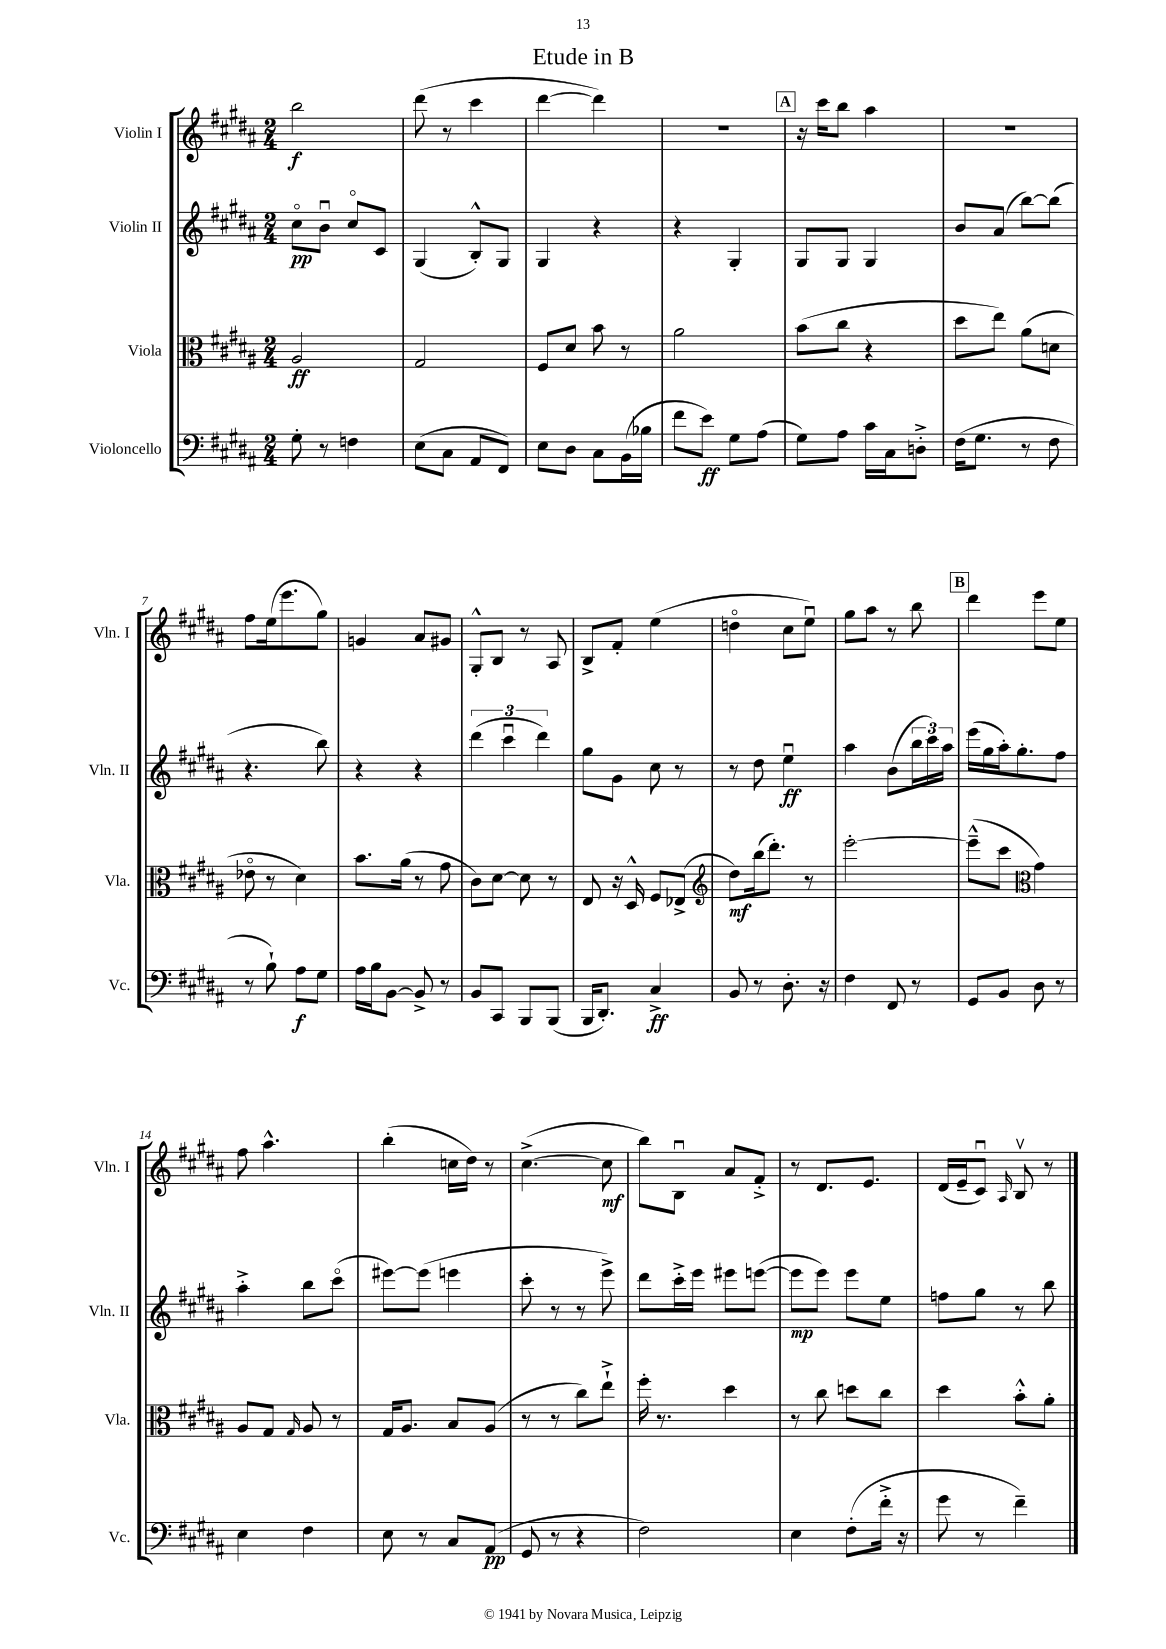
\header { title = "Etude in B" }
<<
\new StaffGroup <<
\new Staff = "s0" \with { instrumentName = "Violin I" shortInstrumentName = "Vln. I" } {
    \clef treble \key b \major \numericTimeSignature \time 2/4
    b''2\f |
    dis'''8( r8 cis'''4 |
    dis'''4~ dis'''4) |
    r2 |
    \mark \markup { \box "A" } r16 cis'''16 b''8 ais''4 |
    r2 |
    fis''8 e''16( e'''8. gis''8) |
    g'4 ais'8 gis'8 |
    gis8-.-^ b8 r8 ais8 |
    b8-> fis'8-. e''4( |
    d''4\flageolet cis''8 e''8\downbow) |
    gis''8 ais''8 r8 b''8 |
    \mark \markup { \box "B" } dis'''4 e'''8 e''8 |
    fis''8 ais''4.-^ |
    b''4-.( c''16 dis''16) r8 |
    cis''4.~->( cis''8\mf |
    b''8) b8\downbow ais'8 fis'8-.-> |
    r8 dis'8. e'8. |
    dis'16( e'16-- cis'8\downbow) \grace { ais16 } b8\upbow r8 \bar "|." |
}
\new Staff = "s1" \with { instrumentName = "Violin II" shortInstrumentName = "Vln. II" } {
    \clef treble \key b \major \numericTimeSignature \time 2/4
    cis''8\flageolet\pp b'8\downbow cis''8\flageolet cis'8 |
    gis4( b8-.-^) gis8 |
    gis4 r4 |
    r4 gis4-. |
    \mark \markup { \box "A" } gis8 gis8 gis4 |
    b'8 ais'8( b''8~) b''8( |
    r4. b''8) |
    r4 r4 |
    \tuplet 3/2 { dis'''4( cis'''4\downbow dis'''4) } |
    gis''8 gis'8 cis''8 r8 |
    r8 dis''8 e''4\downbow\ff |
    ais''4 b'8( \tuplet 3/2 { b''16 cis'''16) ais''16 } |
    \mark \markup { \box "B" } e'''16( gis''16 ais''16-.) gis''8.-. fis''8 |
    ais''4-.-> b''8 cis'''8\flageolet( |
    eis'''8~) eis'''8( e'''4 |
    cis'''8-. r8 r8 e'''8->) |
    dis'''8 cis'''16-.-> e'''16 eis'''8 e'''8~( |
    e'''8\mp e'''8) e'''8 e''8 |
    f''8 gis''8 r8 b''8 \bar "|." |
}
\new Staff = "s2" \with { instrumentName = "Viola" shortInstrumentName = "Vla." } {
    \clef alto \key b \major \numericTimeSignature \time 2/4
    ais2\ff |
    gis2 |
    fis8 dis'8 b'8 r8 |
    ais'2 |
    \mark \markup { \box "A" } b'8( cis''8 r4 |
    dis''8 e''8) ais'8( d'8 |
    ees'8\flageolet r8 dis'4) |
    b'8. ais'16( r8 gis'8 |
    cis'8) dis'8~ dis'8 r8 |
    e8 r16 dis16-^ fis8 ees8->( |
    \clef treble dis''8\mf) b''16( dis'''8.-.) r8 |
    e'''2~-. |
    \mark \markup { \box "B" } e'''8---^( cis'''8 \clef alto gis'4) |
    ais8 gis8 \grace { gis16 } ais8 r8 |
    gis16 ais8. b8 ais8( |
    r8 r8 cis''8) e''8-!-> |
    fis''16-. r8. dis''4 |
    r8 cis''8 d''8 cis''8 |
    dis''4 b'8-.-^ ais'8-. \bar "|." |
}
\new Staff = "s3" \with { instrumentName = "Violoncello" shortInstrumentName = "Vc." } {
    \clef bass \key b \major \numericTimeSignature \time 2/4
    gis8-. r8 f4 |
    e8( cis8 ais,8 fis,8) |
    e8 dis8 cis8 b,16( bes16 |
    fis'8 e'8\ff) gis8 ais8( |
    \mark \markup { \box "A" } gis8) ais8 cis'16 cis16 d8-.-> |
    fis16( gis8. r8 fis8 |
    r8 b8-!) ais8\f gis8 |
    ais16 b16 b,8~ b,8-> r8 |
    b,8 cis,8 b,,8 b,,8( |
    b,,16 dis,8.-.) cis4->\ff |
    b,8 r8 dis8.-. r16 |
    fis4 fis,8 r8 |
    \mark \markup { \box "B" } gis,8 b,8 dis8 r8 |
    e4 fis4 |
    e8 r8 cis8 ais,8\pp( |
    gis,8 r8 r4 |
    fis2) |
    e4 fis8-.( fis'16-.-> r16 |
    gis'8 r8 fis'4--) \bar "|." |
}
>>
>>
